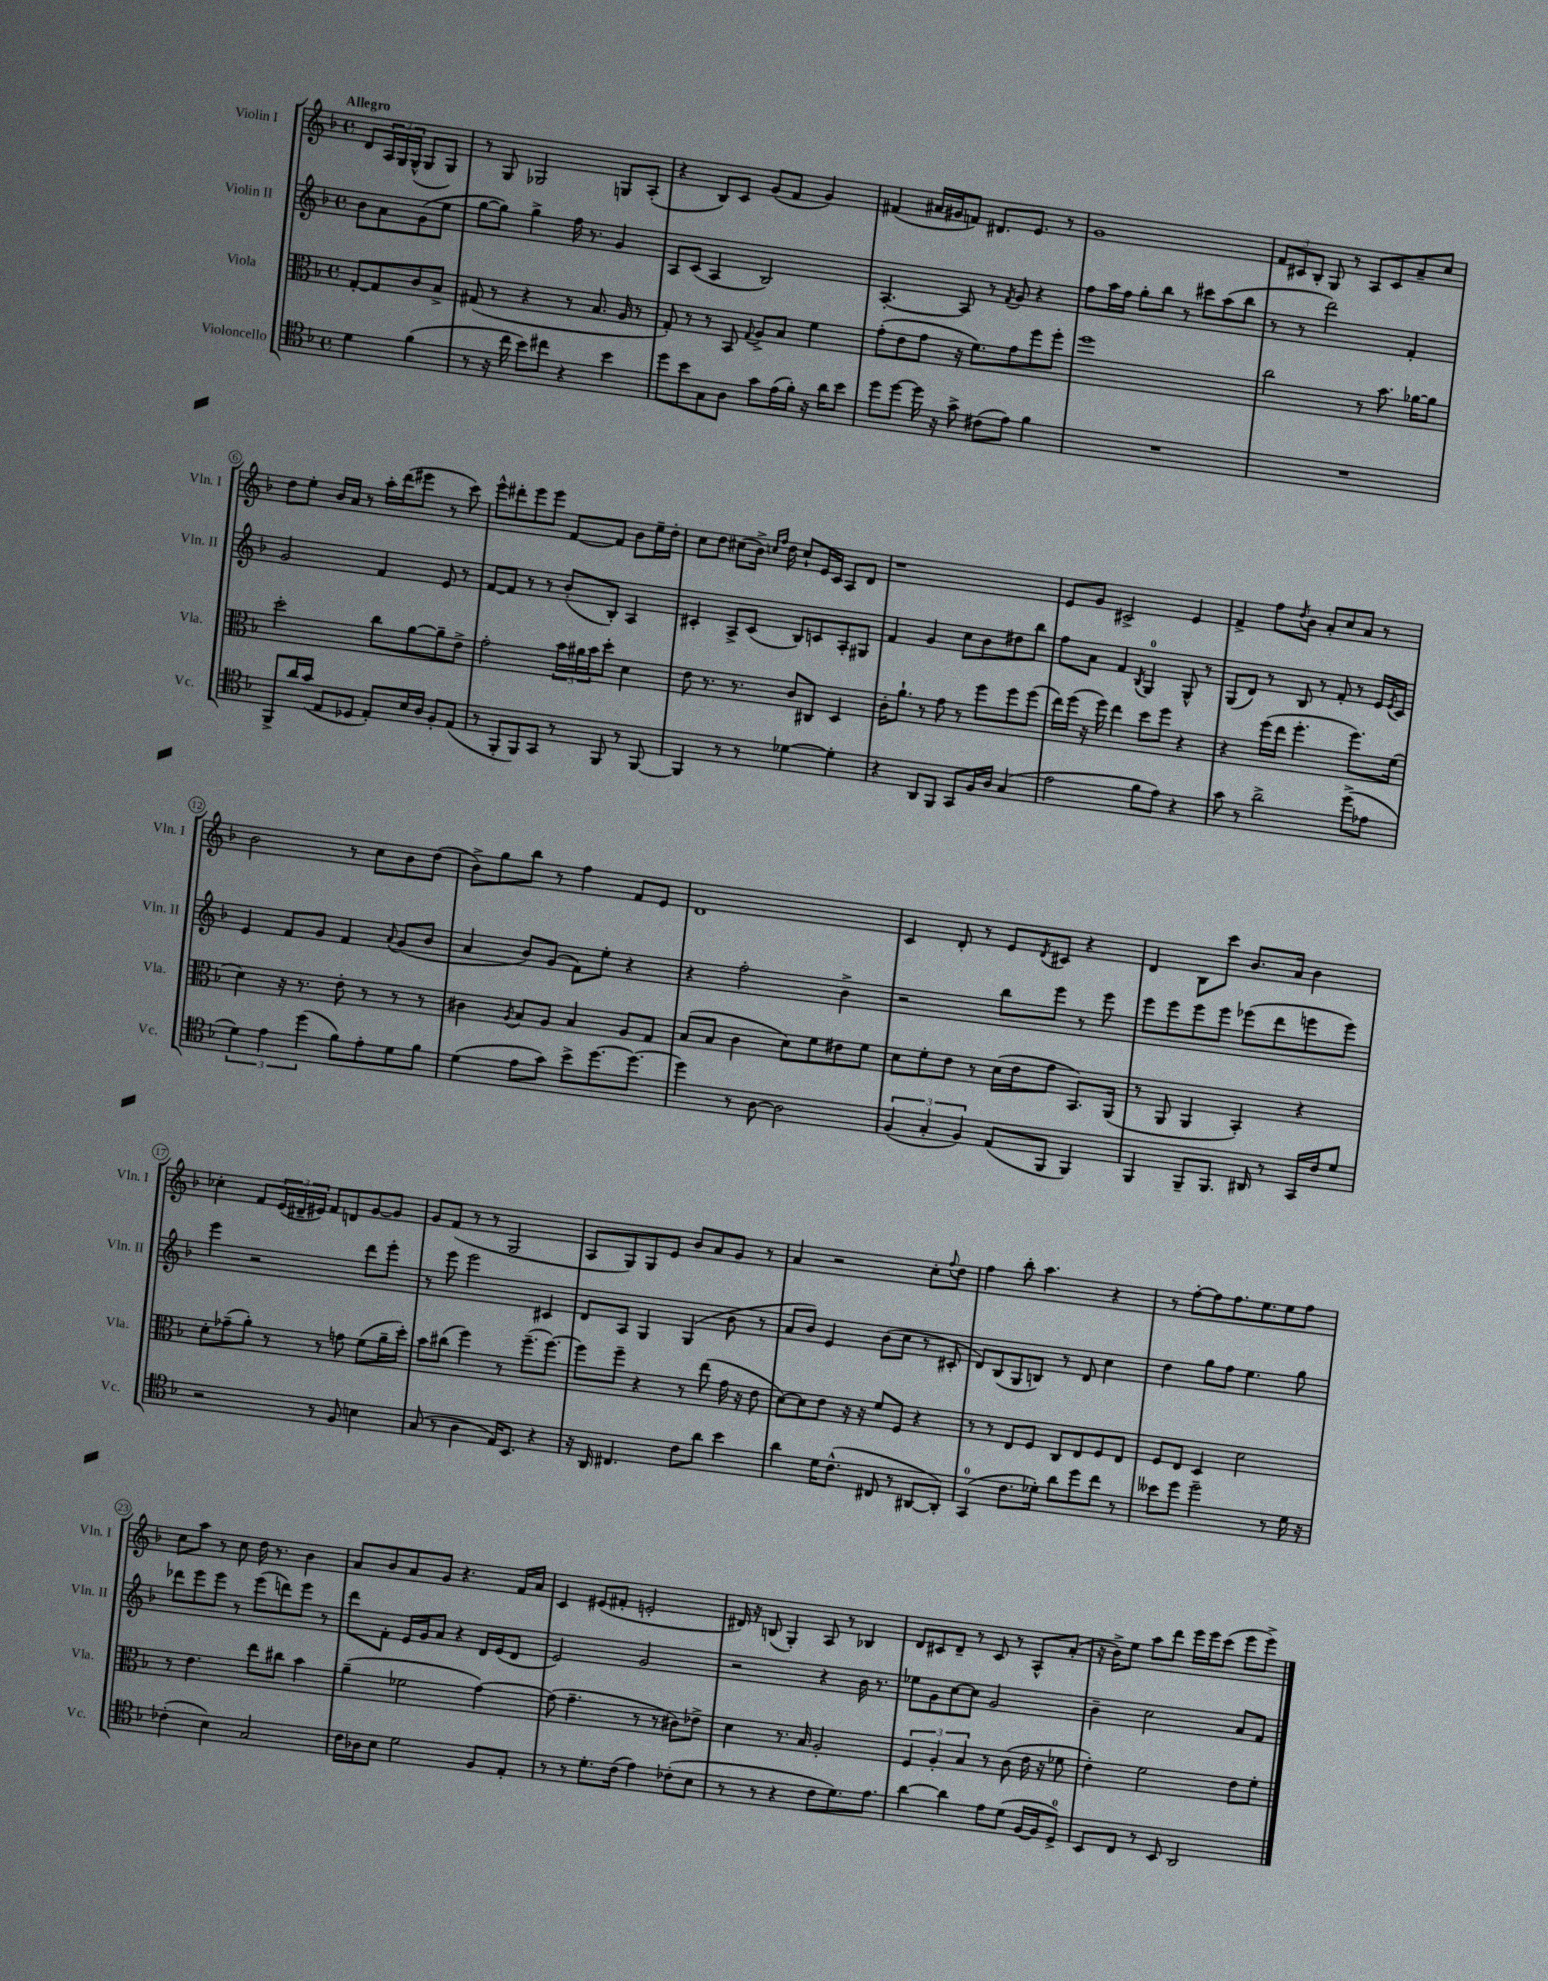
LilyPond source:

<<
\new StaffGroup <<
\new Staff = "s0" \with { instrumentName = "Violin I" shortInstrumentName = "Vln. I" } {
    \clef treble \key f \major \defaultTimeSignature \time 4/4 \partial 2 \tempo "Allegro"
    d'8 \tuplet 3/2 { a16 g16 g16-^( } g8 g8) |
    r8 g8 ges2 g8 a8-.( |
    r4 bes8) c'8 g'8( f'8 g'4) |
    fis'4( ais'16 gis'16 f'8) dis'8. e'8. r8 |
    g'1 |
    \tuplet 3/2 { f'8 cis'8 bes8-. } g8 r8 a8 cis'8 a'8-- c''8 |
    d''8 e''8-. bes'16 a'16 r8 a''16-. d'''16( eis'''8 r8 c'''8) |
    e'''8-^ dis'''8-. e'''8 e'''8 f'8~ f'8 bes'8 e''16-- d''16-. |
    c''8 d''8 cis''8( bes'16->) \grace { c''16 f''16 } d''16 c''8-! e'16 c'16 a8 d'8 |
    r1 |
    e'8 g'8 cis'2-> e'4 |
    f'4-> f''8 \acciaccatura { d''8 } bes'8 a'8-. c''8 a'8 r8 |
    bes'2 r8 c''8 bes'8 d''8( |
    bes'8->) g''8 bes''8 r8 f''4 f'8 e'8 |
    d'1 |
    c'4 d'8-. r8 e'8 \acciaccatura { d'8 } cis'8 r4 |
    d'4 bes8 c'''8 bes'8. a'16 bes'4 |
    ces''4-. f'8 \tuplet 3/2 { e'16( dis'16-- eis'16) } f'8 d'8 g'8~ g'8 |
    g'8 f'8( r8 r8 g2 |
    a8 g8) g8 e'8 bes'8 a'8 g'8 r8 |
    a'4 r2 c''8-. \appoggiatura { f''8 } d''8 |
    f''4 bes''8-. a''4. r4 |
    r8 f''8~-. f''8 f''8. e''8. e''8 f''8 |
    c''8 a''8 r8 c''8 d''16 r8. bes'4 |
    a'8 bes'8 a'8 g'8 r4. f'16 a'16 |
    c'4 eis'8( fis'8-. e'2-. |
    dis'16) r16 b8( g4-.) a8 r8 bes4 |
    d'8 cis'8 d'8-- r8 cis'8 r8 a8-^ a'8-.( |
    r16 bes'16->) e''8 a''8 d'''8 e'''16 e'''16 c'''8( e'''8 e'''8->) \bar "|." |
}
\new Staff = "s1" \with { instrumentName = "Violin II" shortInstrumentName = "Vln. II" } {
    \clef treble \key f \major \defaultTimeSignature \time 4/4 \partial 2
    bes'8 a'8 g'8( e''8 |
    g''8~ g''8) g''4-> f''16 r8. g'4 |
    a8 c'8( a4 bes2) |
    a4.~-. a8 r8 \acciaccatura { f'8 } g'8 r4 |
    f''8 a''16 f''16 g''8-. bes''8 r8 cis'''8 a''8( bes''8 |
    r8 r8 d'''2) f'4-. |
    g'2 f'4 e'8 r8 |
    f'8~ f'8 r8 r8 bes'8-.( bes8-.) a4 |
    cis'4-. a8-> cis'8( bes8) c'8 a8-. gis8 |
    f'4 g'4 c''8 bes'8 dis''8 bes''8 |
    f''8 a'8 f'4 \acciaccatura { bes8 } g4-0 g8-^ r8 |
    g8( d'8) r8 bes8 r8 f'8-. r8 e'16 \acciaccatura { e'8 } c'16 |
    e'4 f'8 g'8 f'4 \appoggiatura { a'8 } g'8( bes'8 |
    a'4 bes'8) g'8( f'8) e''8-. r4 |
    r4 f''2-. bes'4-> |
    r2 bes''8 e'''8 r8 e'''8 |
    e'''8 e'''8 e'''8 e'''8 ees'''8( d'''8 e'''8 e'''8) |
    e'''4 r2 d'''8 e'''8-. |
    r8 e'''8 e'''2 cis'4 |
    d'8 a8 g4 g4( bes'8 r8 |
    a'8 bes'8) e'4 bes'8( c''8 r8 cis'8-. |
    d'8) bes8( g8 b8) r8 d'8 c''4 |
    d''4 g''8 f''8 e''4. g''8 |
    des'''8 e'''8 e'''8 r8 e'''8( d'''8) e'''8 r8 |
    d'''8 f'8-. e'16 g'16 a'8 r4 d'16 e'16( d'8 |
    e'2) g'2 |
    r2 r4 bes'16 r8. |
    ees''8 g'8 c''8~ c''8 g'2 |
    bes'4-- c''2 a'8 f'8 \bar "|." |
}
\new Staff = "s2" \with { instrumentName = "Viola" shortInstrumentName = "Vla." } {
    \clef alto \key f \major \defaultTimeSignature \time 4/4 \partial 2
    g8~-. g8 c'8 bes8-> |
    gis8( r8 r4 r8 bes8. a16 r8 |
    g8-.) r8 r8 bes,8 \appoggiatura { g8 } a8-> bes8 f'4 |
    g'8-.( e'8 g'8 r16 f'8.) g'8 f''8 f''8-. |
    f''1 |
    c''2 r8 bes'8. aes'16~ aes'8 |
    d''2-. c''8 a'8~ a'8-- e'8-> |
    g'2-. \tuplet 3/2 { bes'16 ais'16 bes'16 } d''8-. d'4 |
    e'8 r8. r8. c'8 cis8 d4 |
    c'16-. a'8.-! r8 g'8 r8 f''8 f''8 f''8( |
    e''16) f''16( r16 f''16) e''4 d''8 f''8 r4 |
    r4 f''16( e''16 f''4.-. f''8.) f'16( |
    d'4) r16 r8. e'8-. r8 r8 r8 |
    cis'4 \acciaccatura { a8 } bes8 a8 bes4 a8 g8 |
    bes8( bes8 c'4 d'8) f'8 eis'8 f'8 |
    d'8 f'8-. e'8 r8 d'16( e'16 g'8 bes,8.) a,16( |
    r8 a,8 a,4 bes,4-.) r4 |
    d'8-. ges'8--( a'8-.) r8 r8 g'8 f'8( a'16-- d''16-.) |
    bes'8 cis''8( f''4) r8 f''8.--( f''8.~) |
    f''8 f''8-- r4 r8 e''8( g'16 r16 e'8 |
    d'8~) d'8 e'8 r16 r16 f'8 f8 r4 |
    r8 r8 e8 f8 c8 e8 f8 e8 |
    f8 e8 d4 d'2 |
    r8 e'4. e''8 cis''8 bes'4 |
    a'4--( fes'2 g'4~) |
    g'8( g'4.-- r8 r8 cis'8) ees'8-> |
    d'4 r8. bes16 a2-. |
    \tuplet 3/2 { f4 a4-. bes4 } r8 c'8( e'16 r16 fes'8 |
    e'4-.) f'2 e'8 f'8-. \bar "|." |
}
\new Staff = "s3" \with { instrumentName = "Violoncello" shortInstrumentName = "Vc." } {
    \clef tenor \key f \major \defaultTimeSignature \time 4/4 \partial 2
    d'4 f'4( |
    r8 r16 c''16 bes'8) cis''8 r4 bes'4 |
    d''8 bes'8 g8 a8 g'8 e'16( f'16-.) r16 a'16 bes'8 |
    d''8 d''8~ d''16 r16 g'8-> cis'8( e'8) f'4 |
    R1 |
    R1 |
    f,8-> a'16 g'16( e8 des8 e8-.) bes16 a16 f8-. e8( |
    r8 f,8-. f,8) g,8 r8 f,8 r8 f,8~ |
    f,4 r8 r8 des'4~ des'4-. |
    r4 a,8 f,8 g,8 f16 a16 g4( |
    e'2 f'8 e'8) r4 |
    g'8 r8 a'2-> d''8->( ees'8 |
    \tuplet 3/2 { d'4) e'4 d''4( } f'8) e'8-. d'8 f'8 |
    d'4( e'8 g'8) bes'8-> d''8.~ d''8.~ |
    d''4 r8 a8~ a2 |
    \tuplet 3/2 { f4( g4-. f4) } e8( f,8 f,4) |
    f,4 f,8-- f,8. ais,16 r8 g,16 c'16 d'8 |
    r2 r8 f8 b4 |
    g8( r8 a4 e16) bes,8. r4 |
    r16 a,16 cis4. c'8 a'8 bes'4 |
    a'4 d'16 c'8.-^( cis8 r8 ais,8~ ais,8-.) |
    g,4-0( c'8. des'16-.) a'8 d''8 c''8 r8 |
    beses'8 d''8 d''2-- r8 d'16 r16 |
    ces'4-.( bes4) g2 |
    c'16 aes16 bes8 d'2 f8 e8-. |
    r8 r8 d'8.-. c'16( e'4) ces'8-.( bes8 |
    r8 r8 r4 c'8 d'8.) e'8. |
    a'4~ a'4 e'8 d'8( f16~ f16 d8-0->) |
    bes,8 c8 r8 bes,8 a,2 \bar "|." |
}
>>
>>
\layout { \context { \Score \override BarNumber.stencil = #(make-stencil-circler 0.1 0.3 ly:text-interface::print) } }
